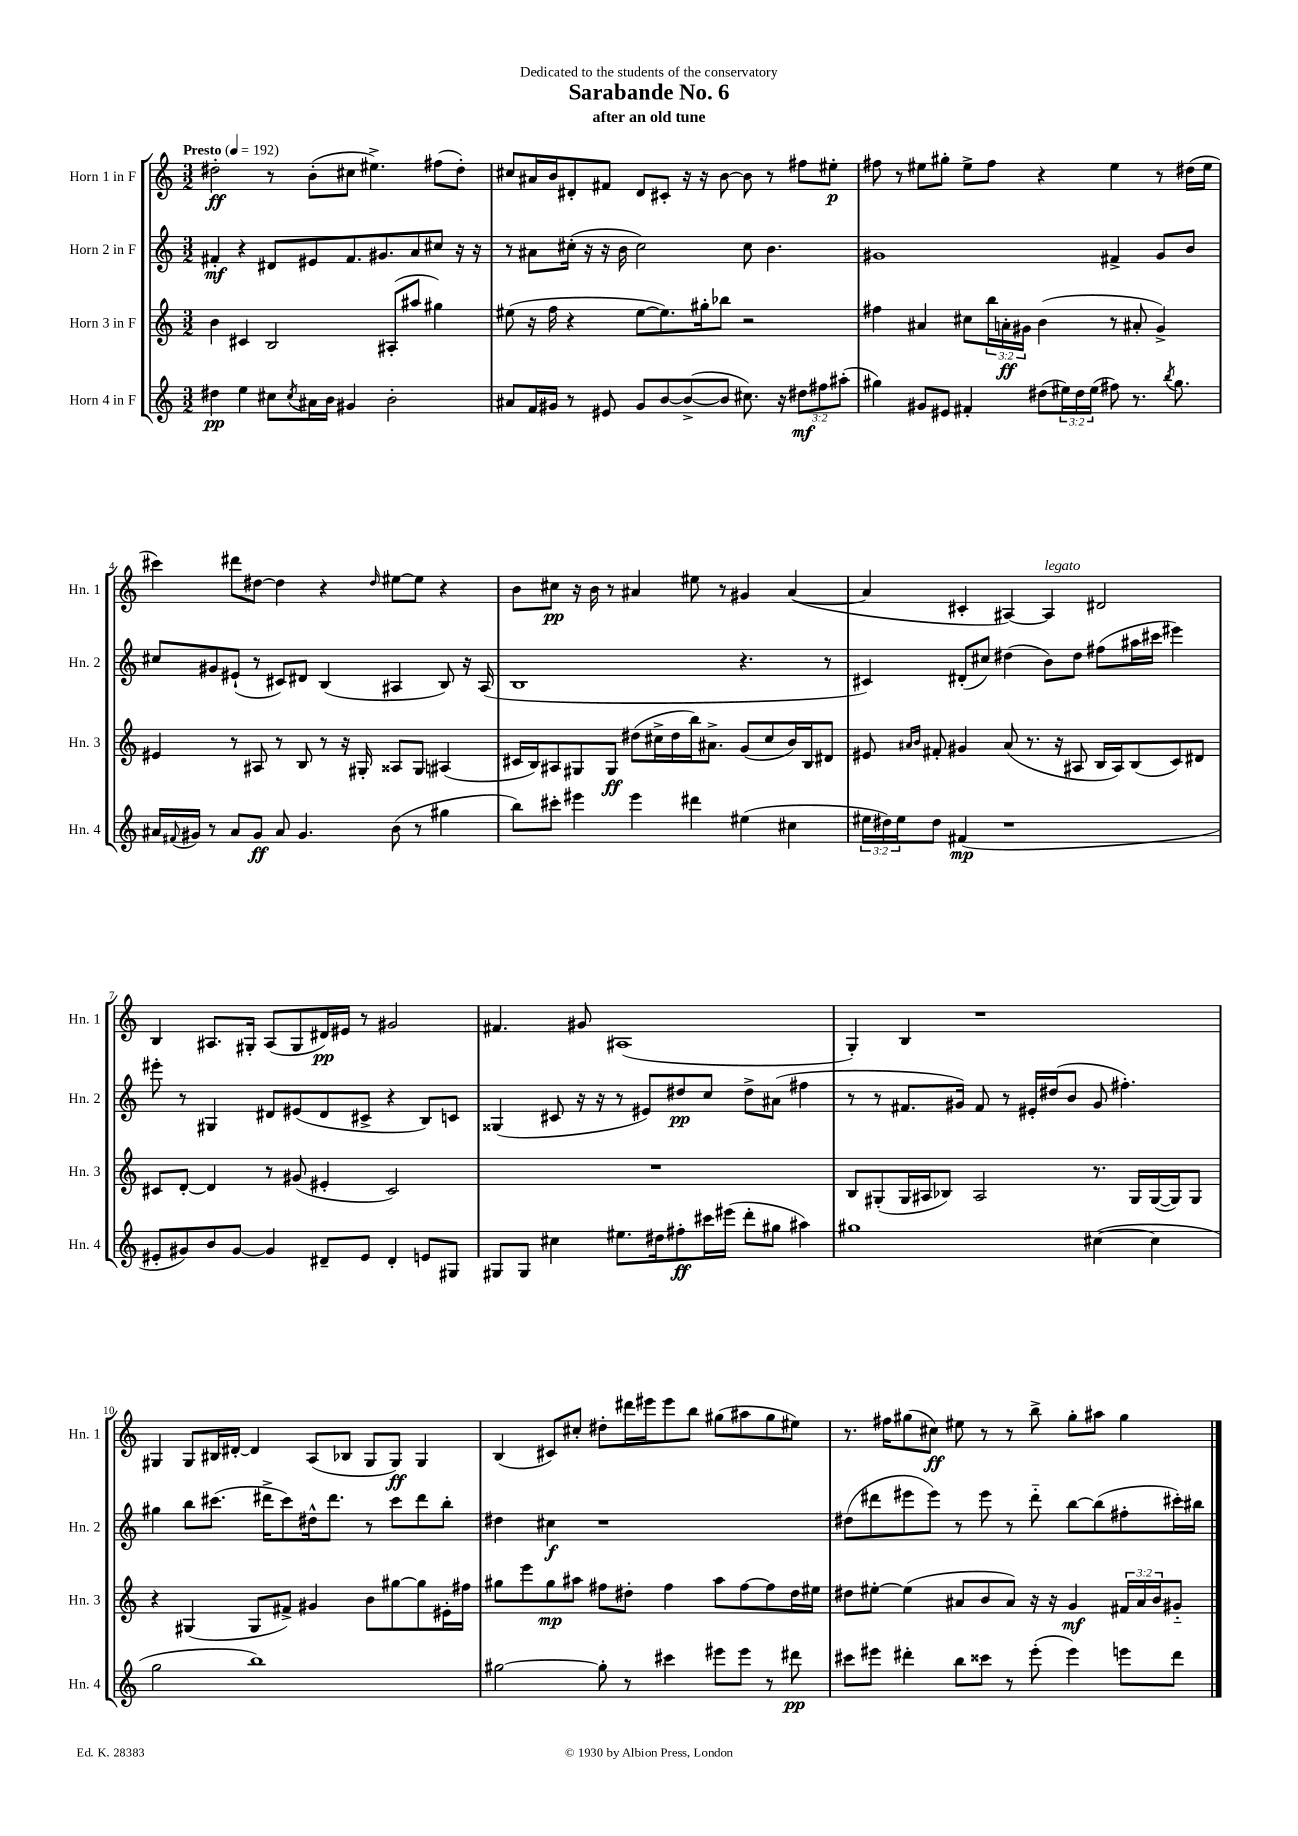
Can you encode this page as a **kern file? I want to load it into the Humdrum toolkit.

**kern	**dynam	**kern	**dynam	**kern	**dynam	**kern	**dynam
*part4	*part4	*part3	*part3	*part2	*part2	*part1	*part1
*staff4	*staff4	*staff3	*staff3	*staff2	*staff2	*staff1	*staff1
*I"Horn 4 in F	*	*I"Horn 3 in F	*	*I"Horn 2 in F	*	*I"Horn 1 in F	*
*I'Hn. 4	*	*I'Hn. 3	*	*I'Hn. 2	*	*I'Hn. 1	*
*clefG2	*	*clefG2	*	*clefG2	*	*clefG2	*
*k[]	*	*k[]	*	*k[]	*	*k[]	*
*M3/2	*	*M3/2	*	*M3/2	*	*M3/2	*
*MM192	*	*MM192	*	*MM192	*	*MM192	*
=1	=1	=1	=1	=1	=1	=1	=1
!	!	!	!	!	!	!LO:TX:a:B:t=Presto	!
4dd#X\	pp	4b\	.	4f#X'/	mf	2dd#X'\	ff
4ee\	.	4c#X/	.	4r	.	.	.
8cc#X\L	.	2B/	.	8d#X/L	.	8r	.
8qcc#/	.	.	.	.	.	.	.
16a#X\L	.	.	.	8e#X/	.	(8b'\L	.
16b\JJ	.	.	.	.	.	.	.
4g#X/	.	.	.	8.f#/	.	8cc#X\J	.
.	.	.	.	.	.	4.ee#X^\)	.
.	.	.	.	8.g#X/	.	.	.
2b'\	.	(8A#X'/L	.	.	.	.	.
.	.	8aa#X/J	.	8a/	.	.	.
.	.	4gg#X\)	.	8cc#X/J	.	(8ff#X\L	.
.	.	.	.	16r	.	8dd#'\J)	.
.	.	.	.	16r	.	.	.
=2	=2	=2	=2	=2	=2	=2	=2
8a#X/L	.	(8ee#X\	.	8r	.	8cc#X/L	.
16f/L	.	16r	.	8a#X\L	.	16a#X/L	.
16g#X/JJ	.	16ff\	.	.	.	16b/J	.
8r	.	4r	.	(16cc#X'\Jk	.	8d#X'/	.
.	.	.	.	16r	.	.	.
8e#X/	.	.	.	16r	.	8f#X/J	.
.	.	.	.	16b\	.	.	.
8g#/L	.	[8ee#\L	.	2cc#\)	.	8d#/L	.
[8b/	.	8.ee#\])	.	.	.	8c#X'/J	.
(8b^/_	.	.	.	.	.	16r	.
.	.	16gg#X'\k	.	.	.	16r	.
8b/J]	.	8bb-X\J	.	.	.	[8b\	.
8.cc#X\)	.	2r	.	8cc#\	.	8b\]	.
.	.	.	.	4.b\	.	8r	.
16r	.	.	.	.	.	.	.
12dd#X\L	mf	.	.	.	.	8ff#X\L	.
12ff#X\	.	.	.	.	.	.	.
.	.	.	.	.	.	8ee#X'\J	p
(12aa#X'\J	.	.	.	.	.	.	.
=3	=3	=3	=3	=3	=3	=3	=3
4gg#X\)	.	4ff#X\	.	1g#X	.	8ff#X\	.
.	.	.	.	.	.	8r	.
8g#X/L	.	4a#X/	.	.	.	8ee#X\L	.
8e#X/J	.	.	.	.	.	8gg#X'\J	.
4f#X'/	.	8cc#X\L	.	.	.	8ee#^\L	.
.	.	24bb\L	.	.	.	8ff#\J	.
.	.	24an'\	ff	.	.	.	.
.	.	24g#X\JJ	.	.	.	.	.
(8dd#X\L	.	(4b\	.	.	.	4r	.
24ee#X\L)	.	.	.	.	.	.	.
24dd#\	.	.	.	.	.	.	.
(24ee#\JJ	.	.	.	.	.	.	.
8ff#X\)	.	8r	.	4f#X^/	.	4ee#\	.
8.r	.	8a#X'/	.	.	.	.	.
.	.	4g#^/)	.	8g#/L	.	8r	.
8qbb/	.	.	.	.	.	.	.
8.gg#\	.	.	.	.	.	.	.
.	.	.	.	8b/J	.	(16dd#X\LL	.
.	.	.	.	.	.	16ee#\JJ	.
!!LO:LB:g=z
=4	=4	=4	=4	=4	=4	=4	=4
16a#X/LL	.	4e#X/	.	8cc#X/L	.	4ccc#X\)	.
8qqf#X/	.	.	.	.	.	.	.
16g#X/JJ	.	.	.	.	.	.	.
8r	.	.	.	8g#X/	.	.	.
8a#/L	.	8r	.	(8e#X`/J	.	8ddd#X\L	.
8g#/J	ff	8A#X/	.	8r	.	[8dd#X\J	.
8a#/	.	8r	.	8c#X/L)	.	4dd#\]	.
4.g#/	.	8B/	.	8d#X/J	.	.	.
.	.	8r	.	(4B/	.	4r	.
.	.	16r	.	.	.	.	.
.	.	16G#X'/	.	.	.	.	.
.	.	.	.	.	.	16qqdd#/	.
(8b\	.	8A##X/L	.	4A#X/	.	[8ee#X\L	.
8r	.	8G#/J	.	.	.	8ee#\J]	.
4gg#X\	.	(4A#X/	.	8B/)	.	4r	.
.	.	.	.	16r	.	.	.
.	.	.	.	(16A#/	.	.	.
=5	=5	=5	=5	=5	=5	=5	=5
8bb\L)	.	16c#X/LL	.	1B	.	8b\L	.
.	.	16B/J)	.	.	.	.	.
8ccc#X'\J	.	8A#X/	.	.	.	8cc#X\J	pp
4eee#X\	.	8G#X/	.	.	.	16r	.
.	.	.	.	.	.	16b\	.
.	.	8G#/J	ff	.	.	8r	.
4eee#\	.	(8dd#X\L	.	.	.	4a#X/	.
.	.	16cc#X^\L	.	.	.	.	.
.	.	16dd#\	.	.	.	.	.
4ddd#X\	.	16bb\J)	.	.	.	8ee#X\	.
.	.	8.a#X^\J	.	.	.	.	.
.	.	.	.	.	.	8r	.
(4ee#X\	.	(8g/L	.	4.r	.	4g#X/	.
.	.	8cc#/	.	.	.	.	.
4cc#X\	.	16b/L)	.	.	.	([4a#/	.
.	.	16B/J	.	.	.	.	.
.	.	8d#X/J	.	8r	.	.	.
=6	=6	=6	=6	=6	=6	=6	=6
24ee#X\LL	.	8e#X/	.	4c#X/)	.	4a#/]	.
24dd#X\)	.	.	.	.	.	.	.
24ee#\J	.	.	.	.	.	.	.
.	.	16qqa#X/LL	.	.	.	.	.
.	.	16qqb/JJ	.	.	.	.	.
8dd#\J	.	8f#X'/	.	.	.	.	.
(4f#X/	mp	4g#X/	.	(8d#X'/L	.	4c#X'/	.
.	.	.	.	8cc#X/J)	.	.	.
1r	.	(8a#/	.	(4dd#X\	.	[4A#X/)	.
.	.	8.r	.	.	.	.	.
!	!	!	!	!	!	!LO:TX:a:i:t=legato	!
.	.	.	.	8b\L)	.	4A#/]	.
.	.	16r	.	.	.	.	.
.	.	8A#X/	.	8dd#\J	.	.	.
.	.	16B/LL	.	(8ff#X\L	.	2d#X/	.
.	.	16A#/J)	.	.	.	.	.
.	.	(8B/	.	16aa#X\L	.	.	.
.	.	.	.	16ccc#X\JJ	.	.	.
.	.	8c/)	.	4eee#X\)	.	.	.
.	.	8d#X/J	.	.	.	.	.
!!LO:LB:g=z
=7	=7	=7	=7	=7	=7	=7	=7
8e#X'/L	.	8c#X/L	.	8eee#X'\	.	4B/	.
8g#X/)	.	[8d'/J	.	8r	.	.	.
8b/	.	4d/]	.	4G#X/	.	8.A#X/L	.
[8g#/J	.	.	.	.	.	.	.
.	.	.	.	.	.	16G#X'/Jk	.
4g#/]	.	8r	.	8d#X/L	.	(8A#/L	.
.	.	(8g#X/	.	(8e#X/	.	8G#/	.
8d#X~/L	.	4e#X'/	.	8d#/	.	16d#X/L)	pp
.	.	.	.	.	.	16e#X/JJ	.
8e#/J	.	.	.	8c#X^/J	.	8r	.
4d#'/	.	2c#/)	.	4r	.	2g#X/	.
8en/L	.	.	.	8B/L)	.	.	.
8G#X/J	.	.	.	8cn/J	.	.	.
=8	=8	=8	=8	=8	=8	=8	=8
8G#X/L	.	1.r	.	(4G##X/	.	4.f#X/	.
8G#/J	.	.	.	.	.	.	.
4cc#X\	.	.	.	8c#X/	.	.	.
.	.	.	.	16r	.	8g#X/	.
.	.	.	.	16r	.	.	.
8.ee#X\L	.	.	.	8r	.	(1A#X	.
.	.	.	.	8e#X/L)	.	.	.
16dd#X\k	.	.	.	.	.	.	.
8ff#X'\	ff	.	.	8dd#X/	pp	.	.
16ccc#X\L	.	.	.	8cc/J	.	.	.
(16eee#X\JJ	.	.	.	.	.	.	.
8ddd'\L	.	.	.	8dd#^\L	.	.	.
8gg#X\J	.	.	.	(8a#X\J	.	.	.
4aa#X\)	.	.	.	4ff#X\	.	.	.
=9	=9	=9	=9	=9	=9	=9	=9
1gg#X	.	8B/L	.	8r	.	4G'/)	.
.	.	(8G#X'/	.	8r	.	.	.
.	.	16G#/L	.	8.f#X/L	.	4B/	.
.	.	16A#X/J	.	.	.	.	.
.	.	8B-X/J)	.	.	.	.	.
.	.	.	.	16g#X/Jk)	.	.	.
.	.	2A#/	.	8f#/	.	1r	.
.	.	.	.	8r	.	.	.
.	.	.	.	16e#X'/LL	.	.	.
.	.	.	.	(16dd#X/J	.	.	.
.	.	.	.	8b/J	.	.	.
([4cc#X\	.	8.r	.	8g#/	.	.	.
.	.	.	.	4.ff#X'\)	.	.	.
.	.	16G#/LL	.	.	.	.	.
4cc#\]	.	([16G#/	.	.	.	.	.
.	.	16G#/J])	.	.	.	.	.
.	.	8G#/J	.	.	.	.	.
!!LO:LB:g=z
=10	=10	=10	=10	=10	=10	=10	=10
2gg\	.	4r	.	4gg#X\	.	4G#X/	.
.	.	(4G#X/	.	8bb\L	.	8G#/L	.
.	.	.	.	(8.ccc#X\J	.	16B#X/L	.
.	.	.	.	.	.	[16d#X'/JJ	.
1bb)	.	8G#/L	.	.	.	4d#/]	.
.	.	.	.	16ddd#X^\KL	.	.	.
.	.	8f#X^/J)	.	8ccc#\)	.	.	.
.	.	4g#X/	.	16dd#X^^\k	.	(8A/L	.
.	.	.	.	8.ddd#\J	.	.	.
.	.	.	.	.	.	8B-X/J	.
.	.	8b\L	.	8r	.	8G#/L	.
.	.	[8gg#X\	.	8ccc#\L	.	8G#/J)	ff
.	.	8gg#\]	.	8ddd#\	.	4G#/	.
.	.	16e#X'\L	.	8bb'\J	.	.	.
.	.	16ff#X\JJ	.	.	.	.	.
=11	=11	=11	=11	=11	=11	=11	=11
[2gg#X\	.	8gg#X\L	.	4dd#X\	.	(4B/	.
.	.	8eee\	.	.	.	.	.
.	.	8gg#\	mp	4cc#X\	f	8c#X/L)	.
.	.	8aa#X\J	.	.	.	8cc#X'/J	.
8gg#'\]	.	8ff#X\L	.	1r	.	8dd#X'\L	.
8r	.	8dd#X'\J	.	.	.	16ddd#X\L	.
.	.	.	.	.	.	16eee#X\J	.
4ccc#X\	.	4ff#\	.	.	.	8eee#\	.
.	.	.	.	.	.	8bb\J	.
8eee#X\L	.	8aa#\L	.	.	.	(8gg#X\L	.
8eee#\J	.	[8ff#\	.	.	.	8aa#X\	.
8r	.	8ff#\]	.	.	.	8gg#\	.
8ddd#X\	pp	16dd#\L	.	.	.	8ee#X\J)	.
.	.	16ee#X\JJ	.	.	.	.	.
=12	=12	=12	=12	=12	=12	=12	=12
8ccc#X\L	.	8dd#X\L	.	(8dd#X\L	.	8.r	.
8eee#X\J	.	[8ee#X'\J	.	8ddd#X\	.	.	.
.	.	.	.	.	.	16ff#X\KL	.
4ddd#X'\	.	(4ee#\]	.	8eee#X\	.	(8gg#X\	.
.	.	.	.	8eee#\J)	.	8cc#X\J)	ff
8bb\L	.	8a#X/L	.	8r	.	8ee#X\	.
8ccc##X\J	.	8b/	.	8eee#\	.	8r	.
8r	.	8a#/J)	.	8r	.	8r	.
(8eee#'\	.	16r	.	8ddd#\	.	8bb^\	.
.	.	16r	.	.	.	.	.
4eee#\)	.	4g/	mf	[8bb\L	.	8gg#'\L	.
.	.	.	.	(8bb\]	.	8aa#X\J	.
8eeen\L	.	24f#X/LL	.	8ff#X'\	.	4gg#\	.
.	.	24a#/	.	.	.	.	.
.	.	24b/J	.	.	.	.	.
8ddd#\J	.	8g#X/J	.	16ccc#X'\L)	.	.	.
.	.	.	.	16bb#X\JJ	.	.	.
==	==	==	==	==	==	==	==
*-	*-	*-	*-	*-	*-	*-	*-
